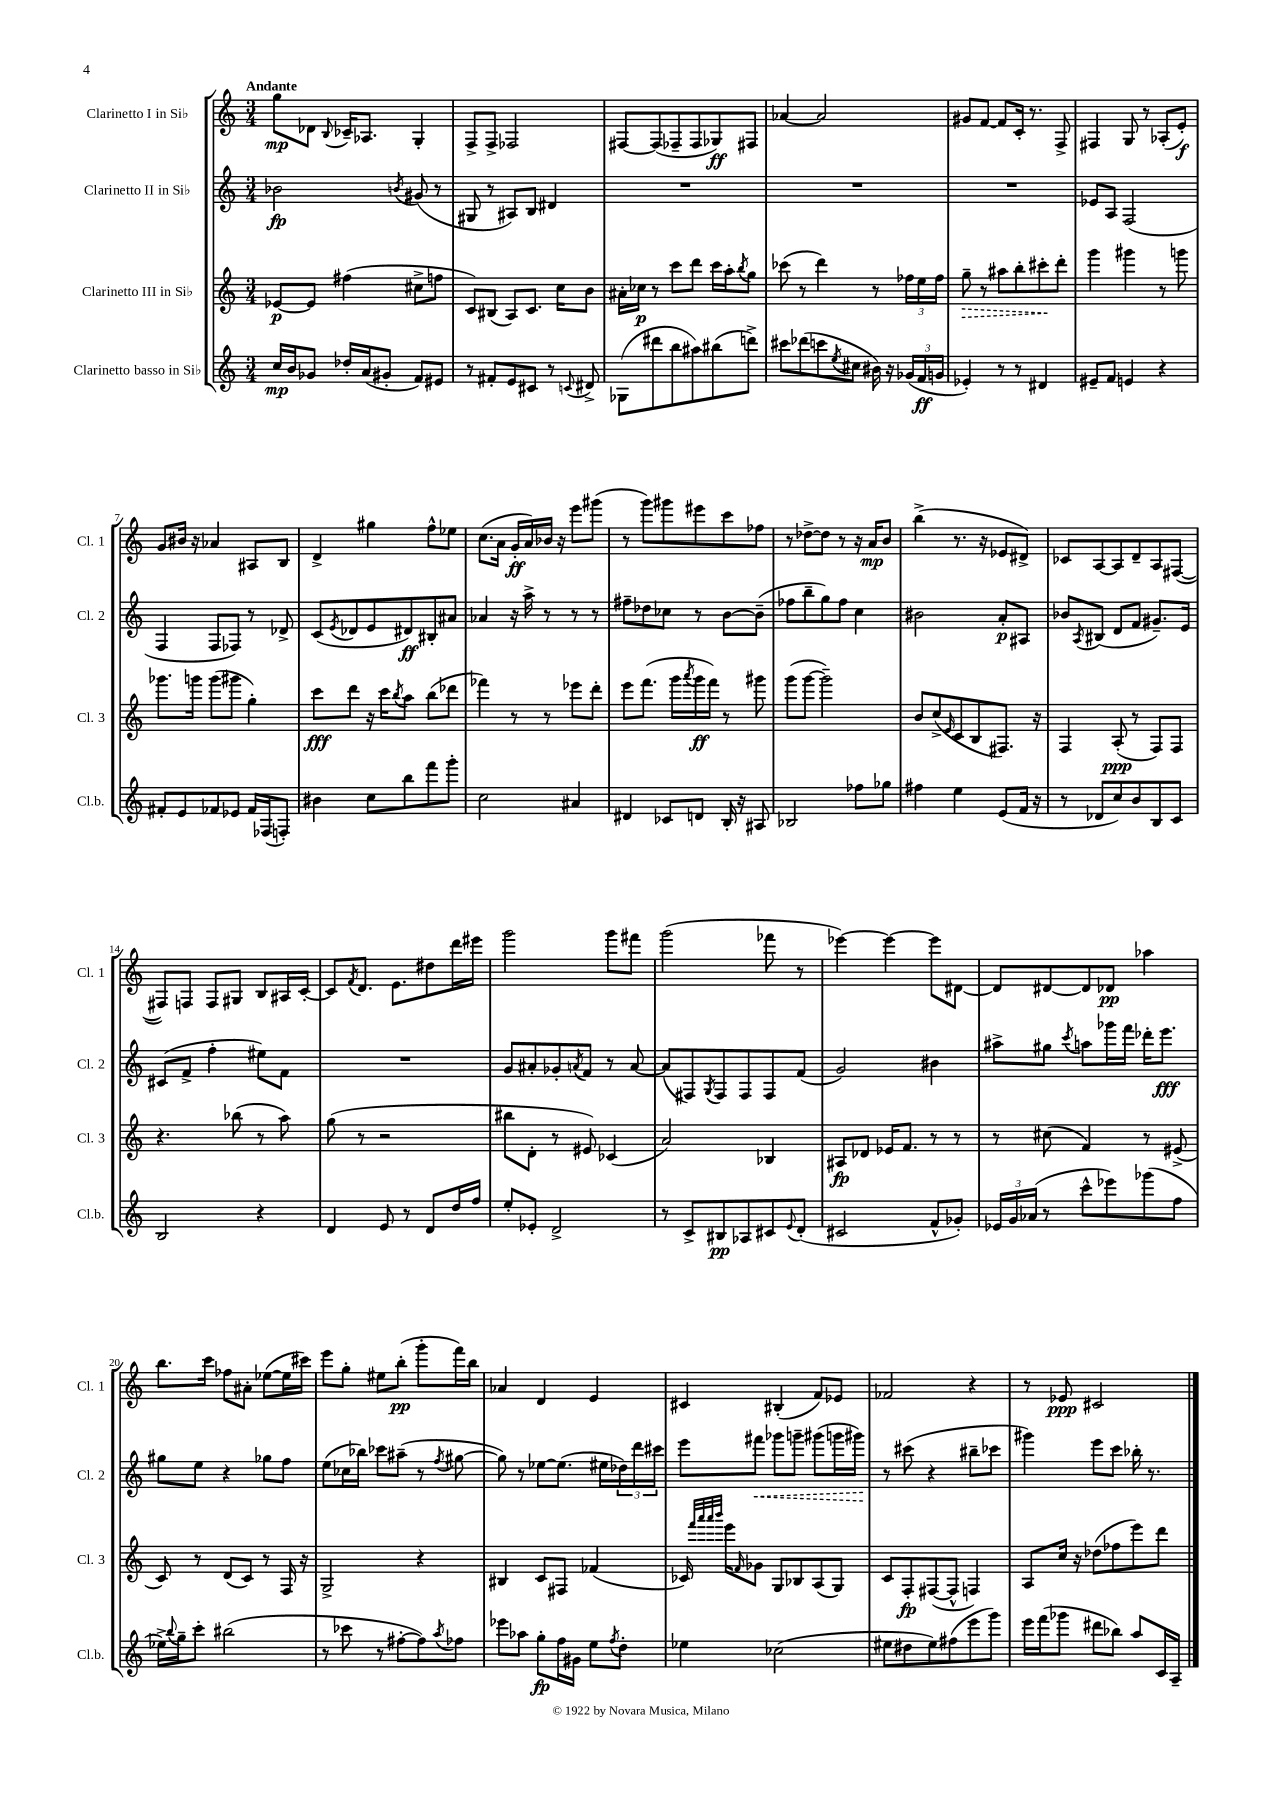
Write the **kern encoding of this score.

**kern	**kern	**kern	**kern
*staff4	*staff3	*staff2	*staff1
*clefG2	*clefG2	*clefG2	*clefG2
*k[]	*k[]	*k[]	*k[]
*M3/4	*M3/4	*M3/4	*M3/4
16cc	[8e-	2b-	8gg
16b	.	.	.
8g-	8e-]	.	8d-
.	.	.	8qqB
16dd-'	(4ff#	.	16c-~
(16a	.	.	8.A-
8g#'	.	.	.
.	.	8qb	.
8f)	8cc#^	(8g#	4G'
8e#	8ff	8r	.
=	=	=	=
8r	8c)	8G#	8F^
8f#'	(8B#	8r	8F^
8e	8A)	8A#)	2F-
8c#	8.c	8B	.
8r	.	4d#	.
.	16cc	.	.
8qqc	.	.	.
8d#^	8b	.	.
=	=	=	=
(8G-	16a#'	2.r	[8F#
.	16cc-	.	.
8ddd#	8r	.	(8F#]
8bb	8ccc	.	8F-~
8aa#)	8ddd	.	8F-
(8bb#	16ccc	.	8G-)
.	16aa'	.	.
.	8qbb	.	.
8ddd^)	8gg	.	8F#
=	=	=	=
8ccc#	(8ccc-	2.r	[4a-
(8ddd-	8r	.	.
8ccc	4ddd)	.	2a-]
8qee	.	.	.
8cc#	.	.	.
16b#)	8r	.	.
16r	.	.	.
(24g-	24ff-	.	.
24f	24ee	.	.
24g	24ff-	.	.
=	=	=	=
4e-')	8gg~	2.r	8g#
.	8r	.	[8f
8r	8aa#	.	8f]
8r	8bb'	.	16c'
.	.	.	8.r
4d#	8ccc#'	.	.
.	8ddd'	.	8F^
=	=	=	=
8e#~	4ggg	8e-	4F#
8f	.	8A	.
4e	4ggg#	(2F	8G
.	.	.	8r
4r	8r	.	(8A-'
.	8ggg	.	8e')
=	=	=	=
8f#'	8.ggg-	4F	8g
8e	.	.	16b#
.	16ggg	.	16r
8f-	(8ggg	8F	4a-
8e-	8ggg#	8F-)	.
16f-	4gg')	8r	8A#
(16F-	.	.	.
8F')	.	8d-^	8B
=	=	=	=
4b#	8ccc	(8c	4d^
.	.	8qe	.
.	8ddd	8d-	.
8cc	16r	8e	4gg#
.	16ccc	.	.
.	8qbb	.	.
8bb	8aa	8d#)	.
8fff	(8bb	8B#'	8ff^^
8ggg'	8ddd-	8a#	8ee-
=	=	=	=
2cc	4fff-)	4a-	(8.cc
.	.	.	16a
.	8r	16r	16g'
.	.	16aa^	16a)
.	8r	8r	16b-
.	.	.	16r
4a#	8eee-	8r	8eee
.	8ddd'	8r	(8ggg#
=	=	=	=
4d#	8eee	8ff#~	8r
.	(8.fff	8dd-	8ggg)
8c-	.	8cc-	8ggg#
.	16ggg	.	.
.	8qaaa	.	.
8d	16ggg	8r	8eee#
.	16fff)	.	.
16B'	8r	[8b	8ccc
16r	.	.	.
8A#	8ggg#	(8b~]	8ff-
=	=	=	=
2B-	(8ggg	8ff-	8r
.	[8ggg	8bb~	[8dd-^
.	2ggg~])	8gg)	8dd-]
.	.	8ff-	8r
8ff-	.	4cc	16r
.	.	.	16a
8gg-	.	.	8b
=	=	=	=
4ff#	8b	2b#	(4bb^
.	(8cc^	.	.
.	16qqe	.	.
4ee	8c	.	8.r
.	8B	.	.
.	.	.	16r
(8e	8.F#)	8a'	8e-
16f	.	8A#	8d#^)
16r	16r	.	.
=	=	=	=
8r	4F	8b-	8c-
.	.	8qA	.
8d-	.	(8B#	[8A
8cc)	(8A'	8d	8A]
8b	8r	8f	8d~
8B	8F)	8.g#~)	8A
8c	8F	.	([8F#
.	.	16e	.
=	=	=	=
2B	4.r	(8c#	8F#])
.	.	8f^	8F
.	.	4ff'	8F
.	(8bb-	.	8G#
4r	8r	8ee#)	8B
.	8aa)	8f	16A#
.	.	.	[16c'
=	=	=	=
4d	(8gg	2.r	8c]
.	.	.	8qf
.	8r	.	8.d
8e	2r	.	.
.	.	.	8.e
8r	.	.	.
8d	.	.	8dd#
16dd	.	.	16ddd
16ff	.	.	16eee#
=	=	=	=
8ee'	8bb#	8g	2ggg
8e-'	8d'	8a#'	.
2d^	8r	8g-'	.
.	.	8qa	.
.	8e#)	8f	.
.	(4c-	8r	8ggg
.	.	[8a	8fff#
=	=	=	=
8r	2a)	(8a]	(2ggg
8c^	.	8F#)	.
.	.	8qG	.
8B#	.	8F#	.
8A-	.	8F#	.
8c#	4B-	8F#	8fff-
8qqe	.	.	.
(8d'	.	(8f	8r
=	=	=	=
2c#	8A#	2g)	[4eee-)
.	8d-	.	.
.	16e-	.	4eee-_
.	8.f	.	.
8f^^	8r	4b#	8eee-]
8g-')	8r	.	[8d#
=	=	=	=
24e-	8r	8aa#^	8d#]
24g	.	.	.
(24a-	.	.	.
8r	(8cc#	8gg#	[8d#
.	.	8qccc	.
8ccc^^	4f)	8aa	8d#]
8eee-)	.	16ggg-	8d-
.	.	16fff	.
(8ggg-	8r	16ddd-'	4aa-
.	.	8.eee	.
8ff	(8e#^	.	.
=	=	=	=
16ee-^)	8c)	8gg#	8.bb
8qqbb	.	.	.
16gg~	.	.	.
8ccc'	8r	8ee	.
.	.	.	16ccc
(2bb#	(8d	4r	8ff-
.	8c)	.	8a#'
.	8r	8gg-	([8ee-
.	16F	8ff	16ee-]
.	16r	.	16ccc#)
=	=	=	=
8r	2G^	(8ee	8eee
8ccc-	.	16cc-	8gg'
.	.	16bb-)	.
8r	.	8ccc-	8ee#
[8ff#'	.	(8aa#~	(8bb'
8ff#])	4r	8r	8ggg'
8qaa	.	8qff	.
8ff-	.	[8gg#	16fff)
.	.	.	16bb
=	=	=	=
8eee-	4B#	8gg#])	4a-
8aa-	.	8r	.
8gg'	8c	[8ee-	4d
16ff	8F#	(8.ee-]	.
16g#	.	.	.
8ee	(4f-	.	4e
.	.	16ee#	.
8qff	.	.	.
8dd'	.	24dd-)	.
.	.	24ddd	.
.	.	24ccc#	.
=	=	=	=
4ee-	16c-)	8eee	4c#
.	32qqfff	.	.
.	32qqaaa	.	.
.	32qqaaa	.	.
.	32qqbbb	.	.
.	16eee	.	.
.	16qqf	.	.
.	8g-	8fff#	.
(2cc-	8G	8ggg-	(4B#'
.	8B-	8ggg~	.
.	(8A	(8ggg#	8f)
.	8G)	16ggg	8e-
.	.	16ggg#)	.
=	=	=	=
8ee#	8c	8r	2f-
8dd#	8F'	(8ccc#	.
8ee#)	([8F#	4r	.
(8ff#	8F#^^]	.	.
8eee	4F)	8bb#~	4r
8ggg)	.	8ccc-	.
=	=	=	=
16eee	8A	4ggg#)	8r
(16fff	.	.	.
8ggg-	16cc	.	8e-
.	16r	.	.
8ddd#	(8dd-	8eee	2c#
8bb-)	8ff-	8ccc	.
8aa	8eee)	16bb-'	.
.	.	8.r	.
16c	8ddd	.	.
16A~	.	.	.
==	==	==	==
*-	*-	*-	*-
